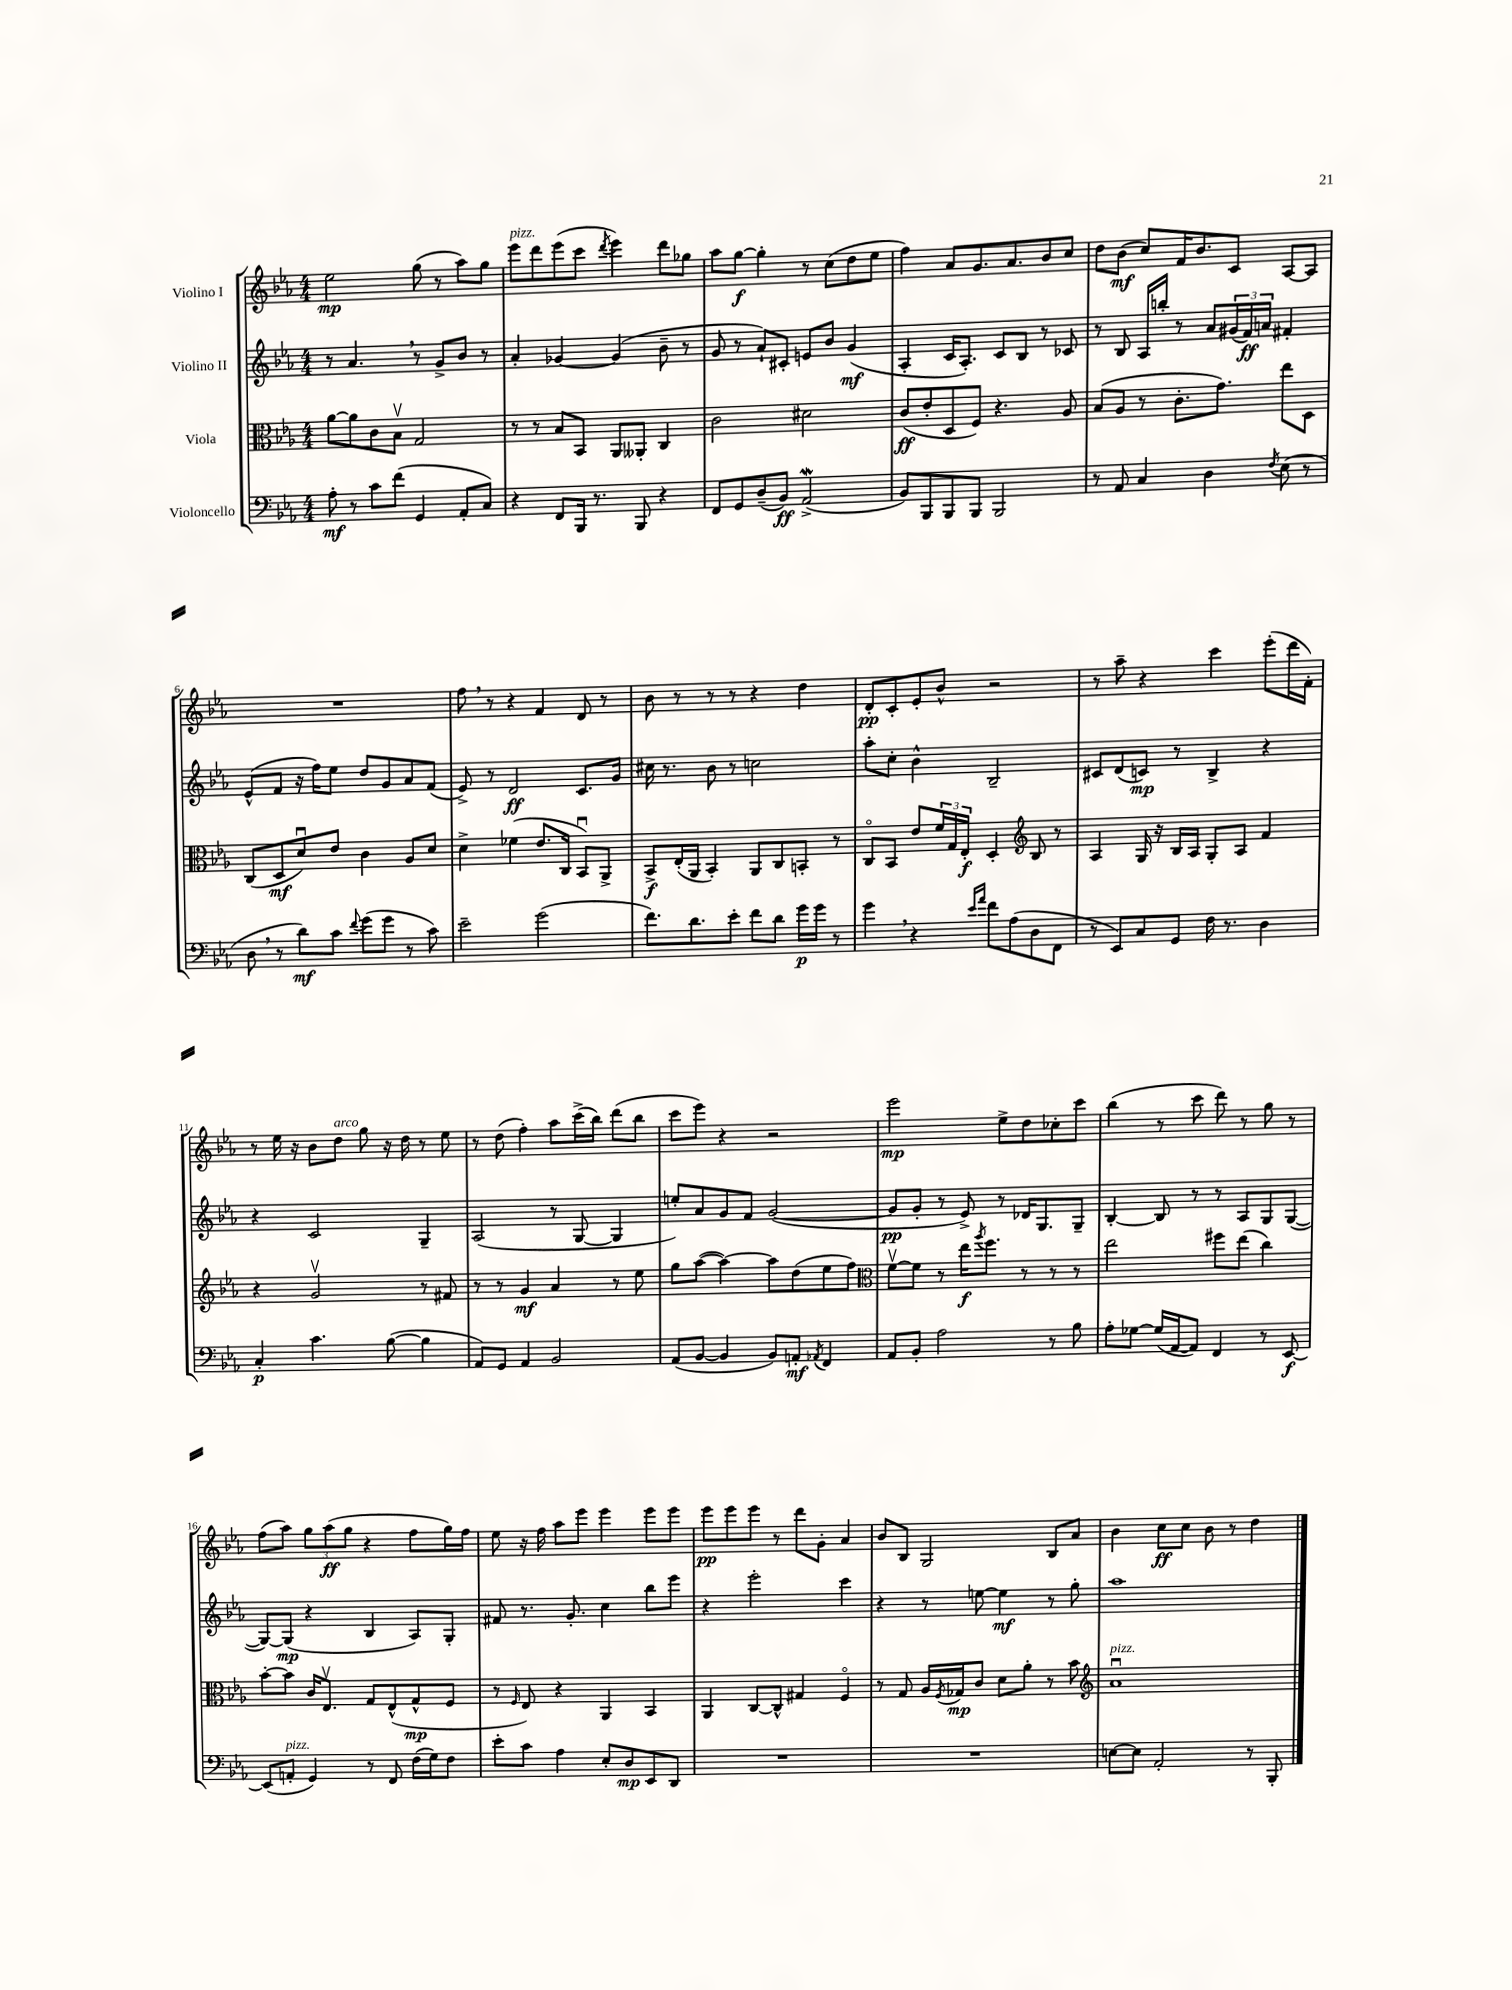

**kern	**kern	**kern	**kern
*staff4	*staff3	*staff2	*staff1
*clefF4	*clefC3	*clefG2	*clefG2
*k[b-e-a-]	*k[b-e-a-]	*k[b-e-a-]	*k[b-e-a-]
*M4/4	*M4/4	*M4/4	*M4/4
8A-'	[8a-	8r	2ee-
8r	8a-]	4.a-	.
8c	8c	.	.
(8f	8B-v	.	.
4GG	2G	8r	(8gg
.	.	8g^	8r
8AA-'	.	8b-	8aa-)
8C)	.	8r	8gg
=	=	=	=
4r	8r	4a-'	8eee-
.	8r	.	8ddd
8FF	8B-	[4g-	(8eee-
16BBB-	8BB-	.	8ccc
8.r	.	.	.
.	.	.	8qddd
.	8AA-	(4g-]	4eee-)
8BBB-	8AA--'	.	.
4r	4C	8b-~	8ddd
.	.	8r	8gg-
=	=	=	=
8FF	2c	8g	8aa-
8GG	.	8r	[8gg
(8D~	.	8a-`)	4gg']
8BB-)	.	8c#'	.
(2AA-^	2d#	8e	8r
.	.	8b-	(8cc
.	.	(4g	8dd
.	.	.	8ee-
=	=	=	=
8BB-)	(8c	4A-'	4ff)
8BBB-	8e-'	.	.
8BBB-	8D	16c	8a-
.	.	8.A-')	.
8BBB-	8F)	.	8.g
2BBB-	4.r	8c	.
.	.	.	8.a-
.	.	8B-	.
.	.	8r	8b-
.	8A-	8c-	8cc
=	=	=	=
8r	(8B-	8r	8dd
8AA-	8A-	8B-	(8b-
4C	8r	16A-	8cc)
.	.	16bb'	.
.	8.c'	8r	16f
.	.	.	8.b-
4D	.	8a-	.
.	8.g)	.	.
.	.	(24g#	8c
.	.	24f)	.
.	.	24a	.
8qF	.	.	.
(8E-	8ee-	4f#'	[8A-
8r	8D	.	8A-]
=	=	=	=
8D	(8C	(8e-^^	1r
8r	8D	8f	.
8d)	8du)	16r	.
.	.	16ff)	.
8c	8e-	8ee-	.
8qqf	.	.	.
(8g	4c	8dd	.
8g	.	8g	.
8r	8A-	8a-	.
8c)	8d	(8f	.
=	=	=	=
2e-~	4d^	8e-^)	8ff
.	.	8r	8r
.	(4f-	2d	4r
(2g	8.e-	.	4f
.	16C	.	.
.	8BB-u)	8.c	8d
.	8AA-^	.	8r
.	.	16g	.
=	=	=	=
8.f)	8BB-^	16cc#	8b-
.	.	8.r	.
.	(16E-'	.	8r
8.d	16AA-	.	.
.	4BB-')	8b-	8r
8e-'	.	8r	8r
8f	8AA-	2cc	4r
8d	8C	.	.
16g	8BB'	.	4dd
16g	.	.	.
8r	8r	.	.
=	=	=	=
4g	8Co	8aa-'	8d'
.	8BB-	8cc'	8c'
4r	8e-	4b-^^	8e-'
.	24f	.	8b-^^
.	24G	.	.
.	24E-'	.	.
16qqe-	.	.	.
16qqa-	.	.	.
8f	4D'	2B-~	2r
(8A-	.	.	.
*	*clefG2	*	*
8D	8B-	.	.
8FF	8r	.	.
=	=	=	=
8r	4A-	8c#	8r
8EE-)	.	(8d	8aa-~
8C	16G	8c)	4r
.	16r	.	.
8GG	16B-	8r	.
.	16A-	.	.
16F	8G'	4B-^	4ccc
8.r	.	.	.
.	8A-	.	.
4D	4f	4r	(8eee-'
.	.	.	16ddd
.	.	.	16f')
=	=	=	=
4C'	4r	4r	8r
.	.	.	16ee-
.	.	.	16r
4.c	2gv	2c	8b-
.	.	.	8dd
.	.	.	8gg
([8B-	.	.	16r
.	.	.	16dd
4B-]	8r	4G~	8r
.	8f#	.	8ee-
=	=	=	=
8AA-)	8r	(2A-	8r
8GG	8r	.	(8dd
4AA-	4g	.	4ff')
2BB-	4a-	8r	8aa-
.	.	[8G	(16ccc^
.	.	.	16bb-)
.	8r	4G]	(8ddd
.	8ee-	.	8bb-
=	=	=	=
(8AA-	8gg	8ee')	8ccc
[8BB-	([8aa-	8a-	8eee-)
4BB-]	4aa-_)	8g	4r
.	.	8f	.
8BB-)	8aa-]	([2g	2r
8AA'	(8dd	.	.
8qAA-	.	.	.
4FF	8ee-	.	.
.	8ff)	.	.
=	=	=	=
*	*clefC3	*	*
8AA-	[8fv	8g]	2eee-
8BB-'	8f]	8g'	.
2A-	8r	8r	.
.	16ee-	8e-^)	.
.	8qaa-	.	.
.	8.ff	.	.
.	.	8r	8ee-^
.	8r	16d-	8dd
.	.	8.G	.
8r	8r	.	8cc-'
8B-	8r	8G~	8ccc
=	=	=	=
8A-'	2ee-	[4B-'	(4bb-
[8G-	.	.	.
(16G-]	.	8B-]	8r
[16AA-	.	.	.
8AA-])	.	8r	8ccc
4FF	8ff#	8r	8ddd)
.	(8ee-	8A-	8r
8r	4cc)	8G	8gg
[8EE-	.	([8G	8r
=	=	=	=
(8EE-]	[8b-'	8G_)	(8ff
8AA'	8b-]	(8G]	8aa-)
4GG)	16c	4r	12gg
.	8.E-v	.	.
.	.	.	(12aa-
.	.	.	12gg
8r	8G	4B-	4r
8FF	(8E-^^	.	.
(16F	8G^^	8A-)	8ff
16G)	.	.	.
8F	8F	8G'	16gg)
.	.	.	16ff
=	=	=	=
8e-'	8r	8f#	8ee-
.	16qqF	.	.
8c	8E-)	8.r	16r
.	.	.	16ff
4A-	4r	.	8aa-
.	.	8.g'	.
.	.	.	8eee-
8E-'	4AA-	4cc	4eee-
8D	.	.	.
8EE-	4BB-	8bb-	8eee-
8DD	.	8eee-	8eee-
=	=	=	=
1r	4AA-	4r	8eee-
.	.	.	8eee-
.	[8C	2eee-'	8eee-
.	8C^^]	.	8r
.	4G#	.	8ddd
.	.	.	8g'
.	4Fo	4ccc	4a-
=	=	=	=
1r	8r	4r	8b-
.	8G	.	8B-
.	16A-	8r	2G
.	8qF	.	.
.	16G-	.	.
.	8c	[8ee	.
.	8d	4ee]	.
.	8a-'	.	.
.	8r	8r	8B-
.	8b-	8gg'	8a-
=	=	=	=
*	*clefG2	*	*
[8E	1a-u	1aa-	4b-
8E]	.	.	.
2AA-'	.	.	8cc
.	.	.	8cc
.	.	.	8b-
.	.	.	8r
8r	.	.	4dd
8BBB-'	.	.	.
==	==	==	==
*-	*-	*-	*-
